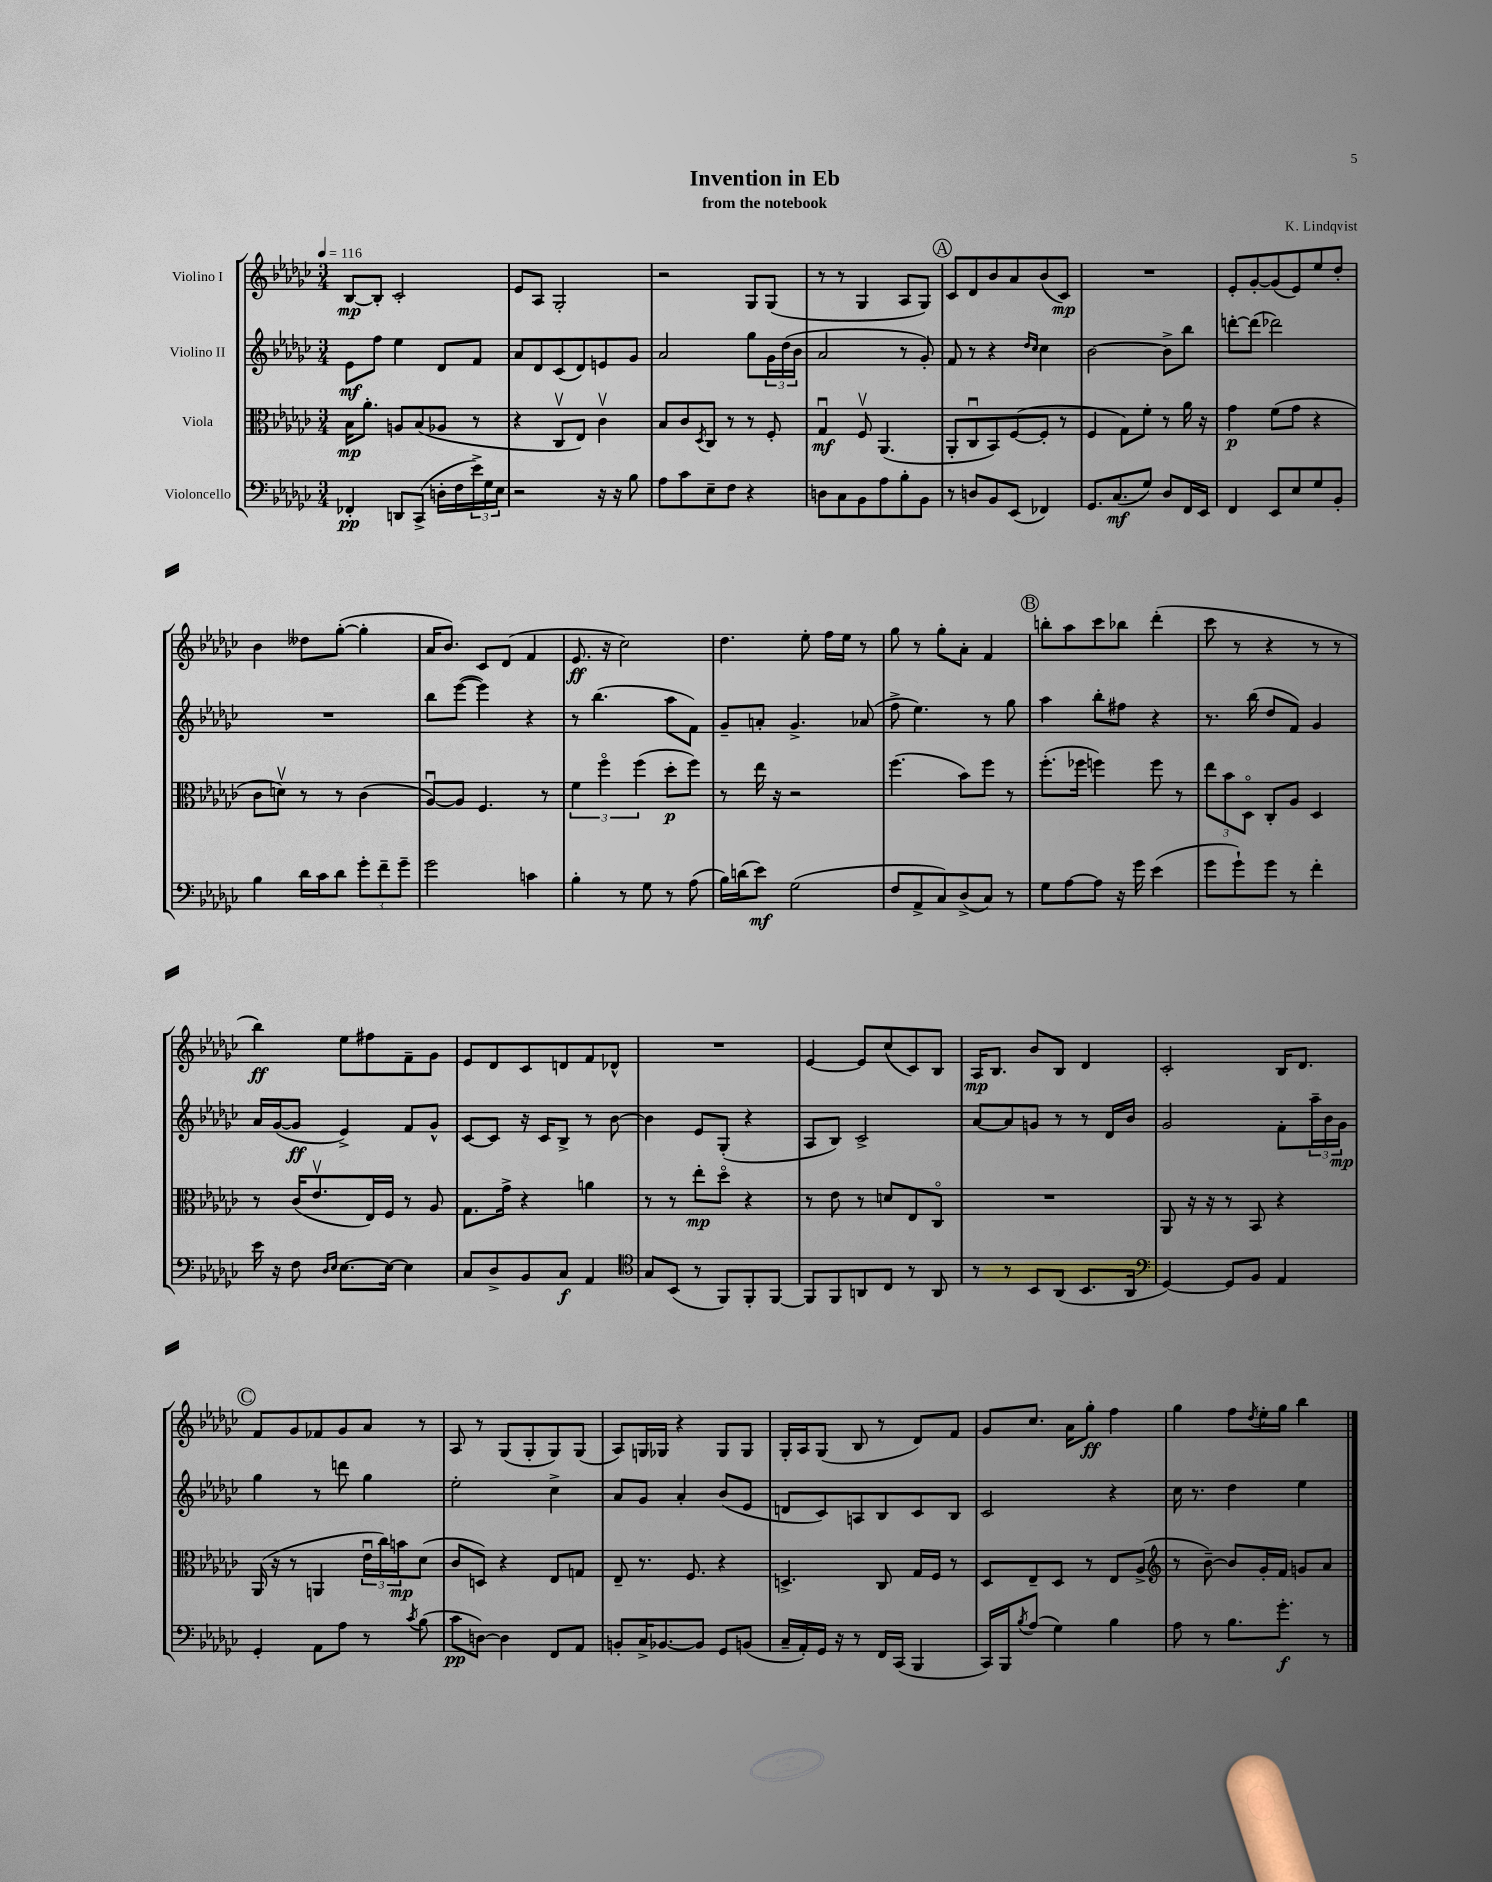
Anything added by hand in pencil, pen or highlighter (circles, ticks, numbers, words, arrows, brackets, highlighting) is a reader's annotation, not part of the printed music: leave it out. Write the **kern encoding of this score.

**kern	**kern	**kern	**kern
*staff4	*staff3	*staff2	*staff1
*clefF4	*clefC3	*clefG2	*clefG2
*k[b-e-a-d-g-c-]	*k[b-e-a-d-g-c-]	*k[b-e-a-d-g-c-]	*k[b-e-a-d-g-c-]
*M3/4	*M3/4	*M3/4	*M3/4
*MM116	*MM116	*MM116	*MM116
4FF-'/	16B-\LK	8e-\L	[8B-/L
.	8.a-'\J	.	.
.	.	8ff\J	8B-'/]J
8DD/L	8A/L	4ee-\	2c-'/
(8CC-^/J	(8B-/	.	.
16D'\LL	8A-/J	8d-/L	.
16F\	.	.	.
24e-^\)	8r	8f/J	.
24G-\	.	.	.
24E-\JJ	.	.	.
=	=	=	=
2r	4r	8a-/L	8e-/L
.	.	8d-/	8A-/J
.	8C-v/L	(8c-/	2G-'/
.	8E-/J)	8d-/)	.
16r	4c-v\	8e/	.
16r	.	.	.
8B-\	.	8g-/J	.
=	=	=	=
8A-\L	8B-/L	2a-/	2r
8c-\	8c-/	.	.
.	8qD-/	.	.
8E-~\	8C-/J	.	.
8F\J	8r	.	.
4r	8r	8gg-\L	8G-/L
.	8F'/	24g-\L	(8G-/J
.	.	(24dd-\	.
.	.	24b-\JJ	.
=	=	=	=
8D\L	4G-u/	2a-/	8r
8C-\	.	.	8r
8BB-\	8Fv/	.	4G-/
8A-\	(4.AA-/	.	.
8B-'\	.	8r	8A-/L
8BB-\J	.	8g-'/)	8G-/J)
=	=	=	=
8r	8AA-'/L	8f/	8c-/L
8D/L	8C-u/	8r	8d-/
8BB-/	8BB-/)	4r	8b-/
(8EE-/J	([8F/	.	8a-/
.	.	16qqdd-/LL	.
.	.	16qqcc-/JJ	.
4FF-/)	8F'/]J	4cc-\	(8b-/
.	8r	.	8c-/J)
=	=	=	=
8.GG-/L	4F/	[2b-\	2.r
(8.C-/	.	.	.
.	8G-\L)	.	.
8G-/J)	8f'\J	.	.
8D-/L	8r	8b-^\]L	.
16FF/L	16a-\	8bb-\J	.
16EE-/JJ	16r	.	.
=	=	=	=
4FF/	4g-\	[8ddd'\L	8e-'/L
.	.	(8ddd\]J	[8g-'/
8EE-/L	(8f\L	2ddd-\)	(8g-/]
8E-/	8g-\J	.	8e-/)
8G-/	4r	.	8ee-/
8BB-'/J	.	.	8dd-'/J
=	=	=	=
4B-\	8c-\L	2.r	4b-\
.	8dv\J)	.	.
16d-\LL	8r	.	8dd--\L
16c-\J	.	.	.
8d-\J	8r	.	([8gg-'\J
12g-'\L	(4c-\	.	4gg-'\]
12f~\	.	.	.
12g-~\J	.	.	.
=	=	=	=
2g-\	[8A-u/L)	8bb-\L	16a-/LK
.	.	.	8.b-/J)
.	8A-/]J	([8eee-\J	.
.	4.F/	4eee-\])	8c-/L
.	.	.	(8d-/J
4c\	.	4r	4f/
.	8r	.	.
=	=	=	=
4B-'\	6f\	8r	8.e-/
.	.	(4.bb-\	.
.	6ffo\	.	.
.	.	.	16r
8r	.	.	2cc-\)
.	(6ff\	.	.
8G-\	.	.	.
8r	8dd-'\L	8aa-\L	.
(8A-\	8ff\J)	8f\J)	.
=	=	=	=
16B-\LL)	8r	8g-~/L	4.dd-\
(16d\J	.	.	.
8e-\J)	16ee-\	8a'/J	.
.	16r	.	.
(2G-\	2r	4.g-^/	.
.	.	.	8ee-'\
.	.	.	16ff\LL
.	.	.	16ee-\JJ
.	.	(8a-/	8r
=	=	=	=
8F/L	(4.ff\	8ff^\	8gg-\
8AA-^/	.	4.ee-\)	8r
8C-/)	.	.	8gg-'\L
(8D-^/	8b-\L)	.	8a-'\J
8C-/J)	8ff\J	8r	4f/
8r	8r	8gg-\	.
=	=	=	=
8G-\L	(8.ff'\L	4aa-\	8bb'\L
[8A-\	.	.	8aa-\
.	16ff-\Jk	.	.
8A-\]J	4ff\)	8bb-'\L	8ccc-\
16r	.	8ff#\J	8bb-\J
16g-\	.	.	.
(4e-\	8ff\	4r	(4ddd-'\
.	8r	.	.
=	=	=	=
8g-\L	12ee-\L	8.r	8ccc-\
.	12b-\	.	.
8g-`\)	.	.	8r
.	12D-o\J	.	.
.	.	(16bb-\	.
8g-\J	8C-'/L	8dd-/L	4r
8r	8A-/J	8f/J)	.
4f'\	4D-/	4g-/	8r
.	.	.	8r
=	=	=	=
16e-\	8r	16a-/LL	4bb-\)
16r	.	([16g-/J	.
8F\	(16c-/LK	8g-/]J	.
.	8.e-v/	.	.
16qqD-/LL	.	.	.
16qqE-/JJ	.	.	.
[8.E-\L	.	4e-^/)	8ee-\L
.	16E-/L)	.	8ff#\
16E-\_Jk	16F/JJ	.	.
4E-\]	8r	8f/L	8f~\
.	8A-/	8g-^^/J	8g-\J
=	=	=	=
8C-/L	8.G-\L	[8c-/L	8e-/L
8D-^/	.	8c-/]J	8d-/
.	16g-^\Jk	.	.
8BB-/	4r	16r	8c-/
.	.	16c-/LK	.
8C-/J	.	8B-^/J	8d/
4AA-/	4a\	8r	8f/
.	.	[8b-\	8d-^^/J
=	=	=	=
*clefC4	*	*	*
8G-/L	8r	4b-\]	2.r
(8BB-/J	8r	.	.
8r	8ee-'\L	8e-/L	.
8FF/L)	8dd-o\J	(8G-'/J	.
8FF'/	4r	4r	.
[8FF/J	.	.	.
=	=	=	=
8FF/]L	8r	8A-/L	[4e-/
8FF/	8e-\	8B-/J)	.
8AA/	8r	2c-^/	8e-/]L
8C-/J	8d/L	.	(8cc-/
8r	8E-/	.	8c-/)
8AA/	8C-o/J	.	8B-/J
=	=	=	=
8r	2.r	[8a-/L	16A-/LK
.	.	.	8.B-/J
8r	.	8a-/]	.
8BB-/L	.	8g/J	8b-/L
(8AA-/J	.	8r	8B-/J
8.BB-/L	.	8r	4d-/
.	.	16d-/LL	.
16AA-/Jk	.	16b-/JJ	.
=	=	=	=
*clefF4	*	*	*
[4GG-/)	8AA-/	2g-/	2c-'/
.	16r	.	.
.	16r	.	.
8GG-/]L	8r	.	.
8BB-/J	8BB-/	.	.
4AA-/	4r	8f'\L	16B-/LK
.	.	.	8.d-/J
.	.	24aa-~\L	.
.	.	24b-\	.
.	.	24g-\JJ	.
=	=	=	=
4GG-'/	(16AA-/	4gg-\	8f/L
.	16r	.	.
.	8r	.	8g-/
8AA-\L	4AA/	8r	8f-/
8A-\J	.	8ddd\	8g-/
8r	24e-u\LL	4gg-\	8a-/J
.	24cc-\)	.	.
.	24b\J	.	.
8qc-/	.	.	.
(8B-\	(8d-\J	.	8r
=	=	=	=
8c-\L	8c-/L	2ee-'\	8A-/
[8D\J)	8D/J)	.	8r
4D\]	4r	.	(8G-/L
.	.	.	8G-'/
8FF/L	8E-/L	4cc-^\	8G-/)
8AA-/J	8G/J	.	(8G-/J
=	=	=	=
8BB'/L	8E-~/	8a-/L	8A-/L)
16C-^/K	8.r	8g-/J	16G/L
[8.BB-/	.	.	16G-/JJ
.	.	4a-'/	4r
.	8.F/	.	.
8BB-/]J	.	.	.
8GG-/L	4r	(8b-/L	8G-/L
(8BB/J	.	8e-/J	8G-/J
=	=	=	=
16C-~/LL	4.D^/	8d/L	16G-'/LL
16AA-'/)	.	.	16A-/J
16GG-/JJ	.	8c-/)	(8G-/J
16r	.	.	.
8r	.	8A/	8B-/
16FF/LL	8C-/	8B-/	8r
(16CC-/JJ	.	.	.
4BBB-/	16G-/LL	8c-/	8d-/L)
.	16F/JJ	.	.
.	8r	8B-/J	8f/J
=	=	=	=
16CC-/LL)	8D-/L	2c-/	8g-/L
16BBB-/J	.	.	.
8qB-/	.	.	.
(8A-/J	8E-~/	.	8.cc-/J
4G-\)	8D-/J	.	.
.	.	.	16a-\LK
.	8r	.	8gg-'\J
4B-\	8E-/L	4r	4ff\
.	(8A-^/J	.	.
=	=	=	=
*	*clefG2	*	*
8A-\	8r	16cc-\	4gg-\
.	.	8.r	.
8r	[8b-~\)	.	.
8.B-\L	8b-/]L	4dd-\	8ff\L
.	.	.	8qdd-/
.	16g-'/L	.	16ee-'\L
8.g-'\J	16f/JJ	.	16gg-\JJ
.	8g/L	4ee-\	4bb-\
8r	8a-/J	.	.
==	==	==	==
*-	*-	*-	*-
